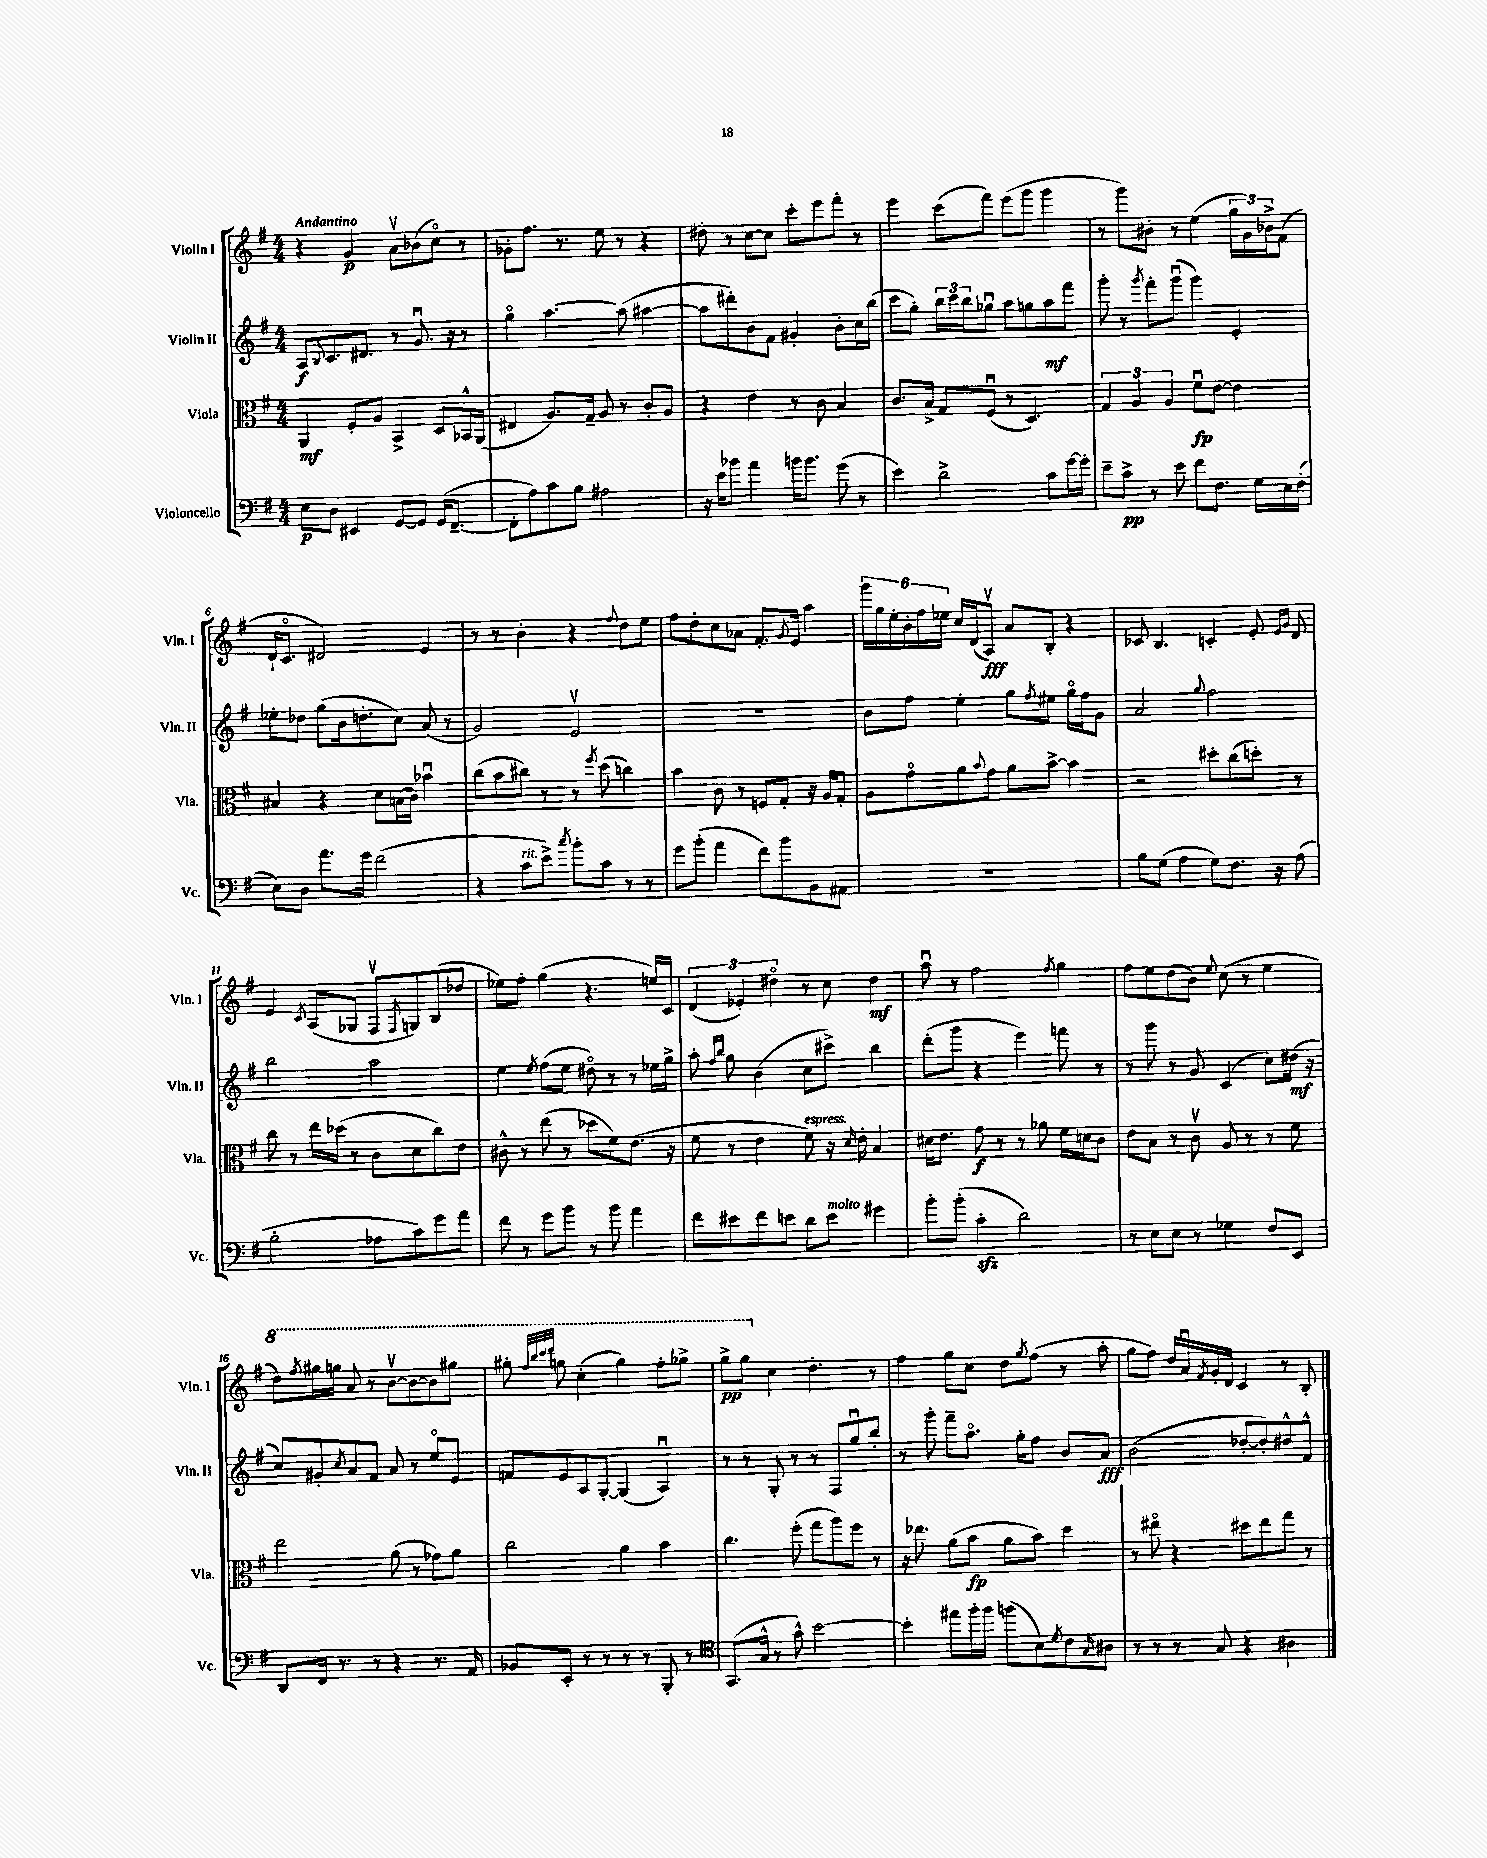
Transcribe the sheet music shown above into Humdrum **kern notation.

**kern	**kern	**kern	**kern
*staff4	*staff3	*staff2	*staff1
*clefF4	*clefC3	*clefG2	*clefG2
*k[f#]	*k[f#]	*k[f#]	*k[f#]
*M4/4	*M4/4	*M4/4	*M4/4
8E	4AA	8A	4r
.	.	8qqB	.
8D	.	8.c	.
4EE#	8F#'	.	4g
.	.	8.d#	.
.	8A	.	.
[8GG	4BB^	8r	8av
8GG]	.	8.gu	(8b-
(16GG	8D	.	8cco)
[8.FF#~	.	16r	.
.	16BB-^^	8r	8r
.	(16AA	.	.
=	=	=	=
8FF#']	4E#	4ggo	8g-'
8A)	.	.	8.ff#
8c	8.A)	[4.aa	.
.	.	.	8.r
8B	.	.	.
.	16G~	.	.
2A#	8A	.	8ee
.	8r	(8aa]	8r
.	8c'	[4aa#	4r
.	8A	.	.
=	=	=	=
16r	4r	8aa#]	8dd#'
16e	.	.	.
8b-	.	8ddd#')	8r
4a	4e	8b	[8cc
.	.	8f#	8cc]
16b	8r	4g#'	8ccc'
8.b	.	.	.
.	8c	.	8eee
(8g	4B	8b'	8fff#'
8r	.	16cc	8r
.	.	(16bb	.
=	=	=	=
4e)	8.c	8ccc	4eee
.	.	8gg')	.
.	16B^	.	.
2d^	8G	24bb	(8ccc
.	.	24ccc	.
.	.	24bb	.
.	(8F#u	8gg-u	8fff#)
.	8r	8aa	(8eee
.	4.D)	8gg	8ggg
8c	.	8aa	4ggg
[16g	.	8fff#	.
16g']	.	.	.
=	=	=	=
8e~	6G	8ggg'	8r
8c^	.	8r	8ggg)
.	6A	.	.
.	.	8qggg	.
8r	.	8fff#'	8b#'
.	6A	.	.
8e	.	(8gggu	8r
8f#	8f#u	4ggg)	(4ee
8.F#	[8e	.	.
.	4e]	4e'	24gg
.	.	.	24g)
16G	.	.	.
.	.	.	24b-^
16E	.	.	(8f#
(16F#'	.	.	.
=	=	=	=
8E)	4B#	8ee-'	16d`
.	.	.	8.co
8D	.	8dd-	.
8.a	4r	(8gg	2d#)
.	.	16b	.
16g	.	8.dd'	.
(2f#	8d	.	.
.	(16B	8cc)	.
.	16c)	.	.
.	4b-u	(8a	4e
.	.	8r	.
=	=	=	=
4r	(8cc	2g)	8r
.	8b	.	8r
8c	8cc#)	.	4b'
8e^)	8r	.	.
8qcc	.	.	.
8b'	8r	2ev	4r
.	8qff#	.	.
8c	(8dd	.	.
.	.	.	8qqff#
8r	4cc)	.	8dd
8r	.	.	8ee
=	=	=	=
8g	4b	1r	8ff#
(8b'	.	.	8dd'
4a	8c	.	8cc
.	8r	.	8a-
8f#)	8F	.	8.f#'
8b	8G'	.	.
.	.	.	8qg
.	.	.	16e
8BB	16r	.	4aa
.	16A	.	.
8AA#	8G'	.	.
=	=	=	=
1r	8A	8b	24ggg
.	.	.	24gg
.	.	.	24ee'
.	8go	8ff#	24b'
.	.	.	24ff#
.	.	.	24ee-
.	8a	4ee'	16cc
.	.	.	(16d
.	8qqb	.	.
.	8g	.	8Av)
.	8a	8gg	8a
.	.	8qff#	.
.	[8b^	8ee#	8B'
.	4b]	16ggo	4r
.	.	16ff#	.
.	.	8g	.
=	=	=	=
8B	2r	2a	8c-
(8G	.	.	4.B
4A	.	.	.
.	.	8qqgg	.
8G)	8dd#'	2ff#	4c'
8.F#	(8cc	.	.
.	8dd')	.	8e'
16r	.	.	.
.	.	.	16qqe
.	.	.	16qqg
(8A	8r	.	8d
=	=	=	=
2B'	8cc	2bb	4e
.	8r	.	.
.	.	.	8qc
.	16ee	.	(8A
.	(16dd-	.	.
.	8r	.	8G-
8A-	8c	2aa	8F#v
.	.	.	8qF#
8c)	8d	.	8G)
8g	8cc)	.	(8B
8a	8e	.	8dd-
=	=	=	=
8f#	8c#^^	4ee	8ee-)
8r	8r	.	8ff#'
.	.	8qee	.
8g	(8ee	(8ff#	(4gg
8b	8r	8ee	.
8r	8dd-	8dd#o)	4.r
8b	8f#)	8r	.
4a	(8.e	8r	.
.	.	16ee-	16ee)
.	16r	16gg^	16c
=	=	=	=
8f#	8f#	8aa'	(6d
.	.	16qqff#	.
.	.	16qqbb	.
8e#	8r	8gg	.
.	.	.	6e-')
8f#	4e	(4b	.
.	.	.	6dd#o
8e	.	.	.
8d	8f#)	8cc	8r
8e	16r	8ccc#^)	8cc
.	16qqd	.	.
.	16e'	.	.
4g#	4B	4bb	4dd#
=	=	=	=
8b'	16d#	(8ddd'	8aau
.	8.e	.	.
(8b'	.	8ggg	8r
4c'	8g	4r	2ff#
.	8r	.	.
2d)	8r	4eee)	.
.	8a-	.	.
.	.	.	8qff#
.	16f#	8fff	4gg
.	16d	.	.
.	8c	8r	.
=	=	=	=
8r	8e	8r	8ff#
8E	8B	8ggg	8ee
8E	8r	8r	(8dd
8r	8cv	8g	8b)
.	.	.	8qqee
4G-	8A	(4c	(8cc
.	8r	.	8r
8F#	8r	8cc)	4ee
8EE	8f#	(16dd#	.
.	.	16r	.
=	=	=	=
8DD	2ee	8cc)	8ddd)
.	.	.	8qfff#
16FF#	.	8g#'	16ggg#
8.r	.	.	16ggg
.	.	8qcc	.
.	.	8a	8aa
8r	.	8f#	8r
4r	(8a	8a	[8bbv
.	8r	8r	8bb_
8.r	8g-)	8eeo	8bb]
.	8a	8e	8ggg#
16AA	.	.	.
=	=	=	=
8BB-	2cc	8f	8ggg#'
.	.	.	32qqfff#
.	.	.	32qqbbb
.	.	.	32qqcccc
.	.	.	32qqdddd
8EE'	.	8e	8ggg
8r	.	8A	(4ccc'
8r	.	[8G'	.
8r	4a	(4G]	4ggg)
8r	.	.	.
8BBB'	4b	4Au)	8fff#'
8r	.	.	8ggg-^
=	=	=	=
*clefC4	*	*	*
(8.GG	4.cc	8r	8ggg^
.	.	8r	8ggg
16G^^	.	.	.
8r	.	8G'	4cc
8g^^)	(8ff#'	8r	.
[2b	8gg	8r	4.dd'
.	8aa)	8F#	.
.	8ff#	8ggu	.
.	8r	8bb'	8r
=	=	=	=
4b']	16r	8r	4ff#
.	8.ee-	.	.
.	.	8ggg'	.
8ee#	(8a	8fff#~	8gg
16ff#'	8b	8.aao	8cc
16ff#	.	.	.
(8ff	8a	.	8dd
.	.	16gg'	.
.	.	.	8qgg
8B)	8b)	8ff#	(8ff#
8qd	.	.	.
8c	4dd	8b	8r
16qqG	.	.	.
8A#	.	8a	8aa'
=	=	=	=
8r	8r	(2b	8gg
8r	8ee#o	.	8ff#)
8r	4r	.	16dd
.	.	.	16au
.	.	.	8qf#
8G	.	.	16g'
.	.	.	16d
4r	8dd#	[8dd-'	4c
.	8ee#	8dd-'])	.
4A#	8gg	8dd#^^	8r
.	8r	8f#^^	8B'
==	==	==	==
*-	*-	*-	*-
